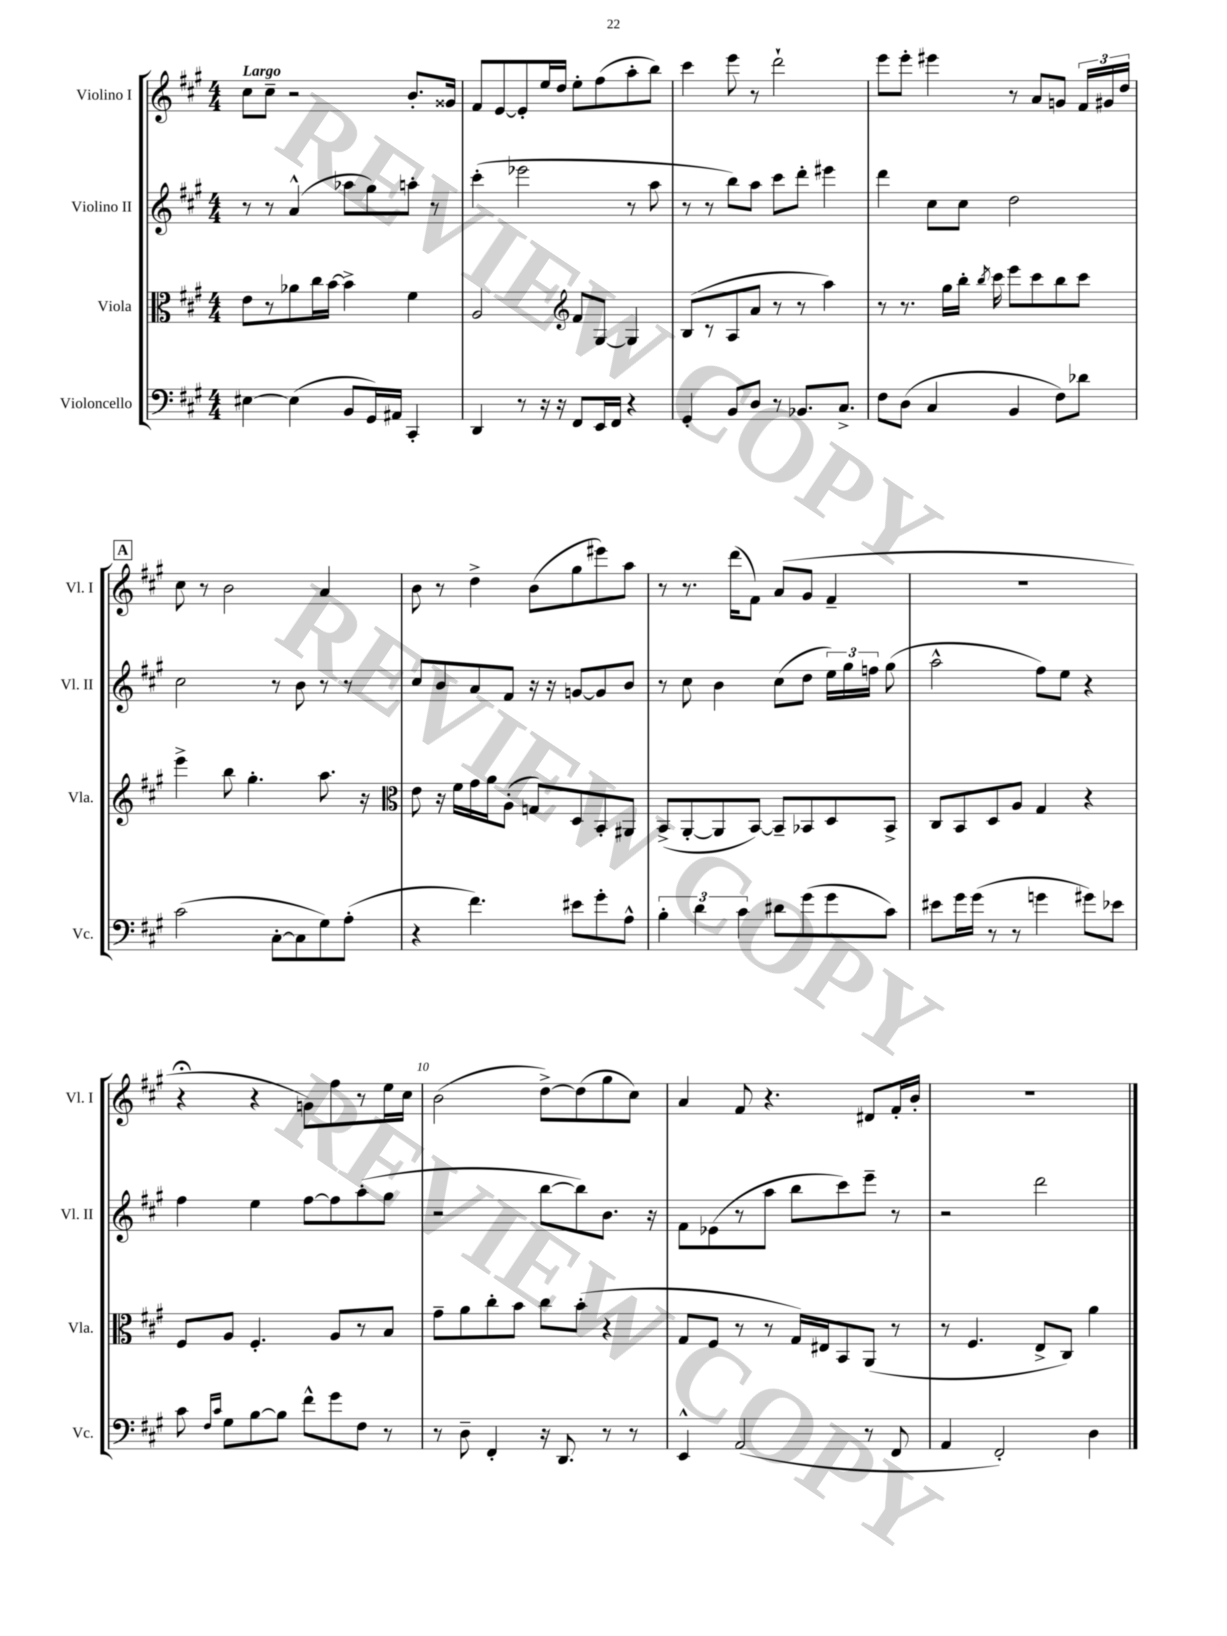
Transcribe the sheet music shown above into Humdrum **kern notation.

**kern	**kern	**kern	**kern
*staff4	*staff3	*staff2	*staff1
*clefF4	*clefC3	*clefG2	*clefG2
*k[f#c#g#]	*k[f#c#g#]	*k[f#c#g#]	*k[f#c#g#]
*M4/4	*M4/4	*M4/4	*M4/4
[4E#	8e	8r	8cc#
.	8r	8r	8cc#~
(4E#]	8a-	(4a^^	2r
.	16cc#	.	.
.	[16b	.	.
8BB	4b^]	8aa-	.
16GG#)	.	8gg#)	.
16AA#	.	.	.
4CC#'	4f#	8aa'	8.b'
.	.	8r	.
.	.	.	16g##
=	=	=	=
4DD	2A	(4ccc#'	8f#
.	.	.	[8e
8r	.	2eee-	8e']
16r	.	.	16ee
16r	.	.	16dd
*	*clefG2	*	*
8FF#	8f#	.	8ee'
16EE	[8G#	.	(8ff#
16FF#	.	.	.
4r	4G#]	8r	8aa'
.	.	8aa	8bb)
=	=	=	=
4GG#'	(8B	8r	4ccc#
.	8r	8r	.
8BB	8A	8bb)	8eee
8D	8a	8aa	8r
8r	8r	8ccc#	2ddd`
8.BB-	8r	8ddd'	.
.	4aa)	4eee#	.
8.C#^	.	.	.
=	=	=	=
8F#	8r	4ddd	8eee
(8D	8.r	.	8eee'
4C#	.	8cc#	4eee#
.	16gg#	.	.
.	16bb'	8cc#	.
.	8qbb	.	.
.	16ccc#	.	.
4BB	8eee	2dd	8r
.	8ccc#	.	8a
8F#)	8bb	.	8g
8d-	8ccc#	.	24f#
.	.	.	24g#
.	.	.	24dd
=	=	=	=
(2c#	4eee^	2cc#	8cc#
.	.	.	8r
.	8bb	.	2b
.	4.gg#'	.	.
[8C#'	.	8r	.
8C#]	.	8b	.
8G#)	8.aa	8r	4a
(8A'	.	8r	.
.	16r	.	.
=	=	=	=
*	*clefC3	*	*
4r	8e	8cc#	8b
.	16r	8b	8r
.	16f#	.	.
4.f#)	16g#	8a	4dd^
.	16a	.	.
.	(8A'	8f#	.
.	8G)	16r	(8b
.	.	16r	.
8e#	8D	[8g	8gg#
8g#'	8BB'	8g]	8eee#)
8A^^	8AA#	8b	8aa
=	=	=	=
6B'	(8BB^	8r	8r
.	[8AA'	8cc#	8.r
6d	.	.	.
.	8AA]	4b	.
.	.	.	(16ddd
6c#	.	.	.
.	[8BB)	.	8f#)
8d#	8BB~]	(8cc#	(8a
(8g#	8BB-	8dd	8g#
8g#	8D	24ee)	4f#~
.	.	24gg#	.
.	.	24ff	.
8c#)	8BB-^	(8gg#	.
=	=	=	=
8e#	8C#	2aa^^	1r
16g#	8BB	.	.
(16g#	.	.	.
8r	8D	.	.
8r	8A	.	.
4g	4G#	8ff#)	.
.	.	8ee	.
8g#)	4r	4r	.
8e-	.	.	.
=	=	=	=
8c#	8F#	4ff#	4r;
16qqF#	.	.	.
16qqc#	.	.	.
8G#	8A	.	.
[8B	4.F#'	4ee	4r
8B]	.	.	.
8f#^^	.	[8ff#	8g)
8g#	8A	8ff#]	8ff#
8F#	8r	(8aa'	8r
8r	8B	8gg#	16ee
.	.	.	16cc#
=	=	=	=
8r	8g#~	2r	(2b
8D~	8a	.	.
4FF#'	8cc#'	.	.
.	8b	.	.
16r	8cc#	[8bb	[8dd^)
8.DD	.	.	.
.	(8b'	8bb])	(8dd]
8r	4r	8.b	8gg#
8r	.	.	8cc#)
.	.	16r	.
=	=	=	=
4EE^^	8G#	8f#	4a
.	8F#	(8e-	.
(2AA	8r	8r	8f#
.	8r	8aa	4.r
.	16G#)	8bb	.
.	16E#	.	.
.	8BB	8ccc#)	.
8r	(8AA	8eee~	8d#
8FF#	8r	8r	16f#'
.	.	.	16b'
=	=	=	=
4AA	8r	2r	1r
.	4.F#	.	.
2FF#')	.	.	.
.	8E^	2ddd	.
.	8C#)	.	.
4D	4a	.	.
==	==	==	==
*-	*-	*-	*-
